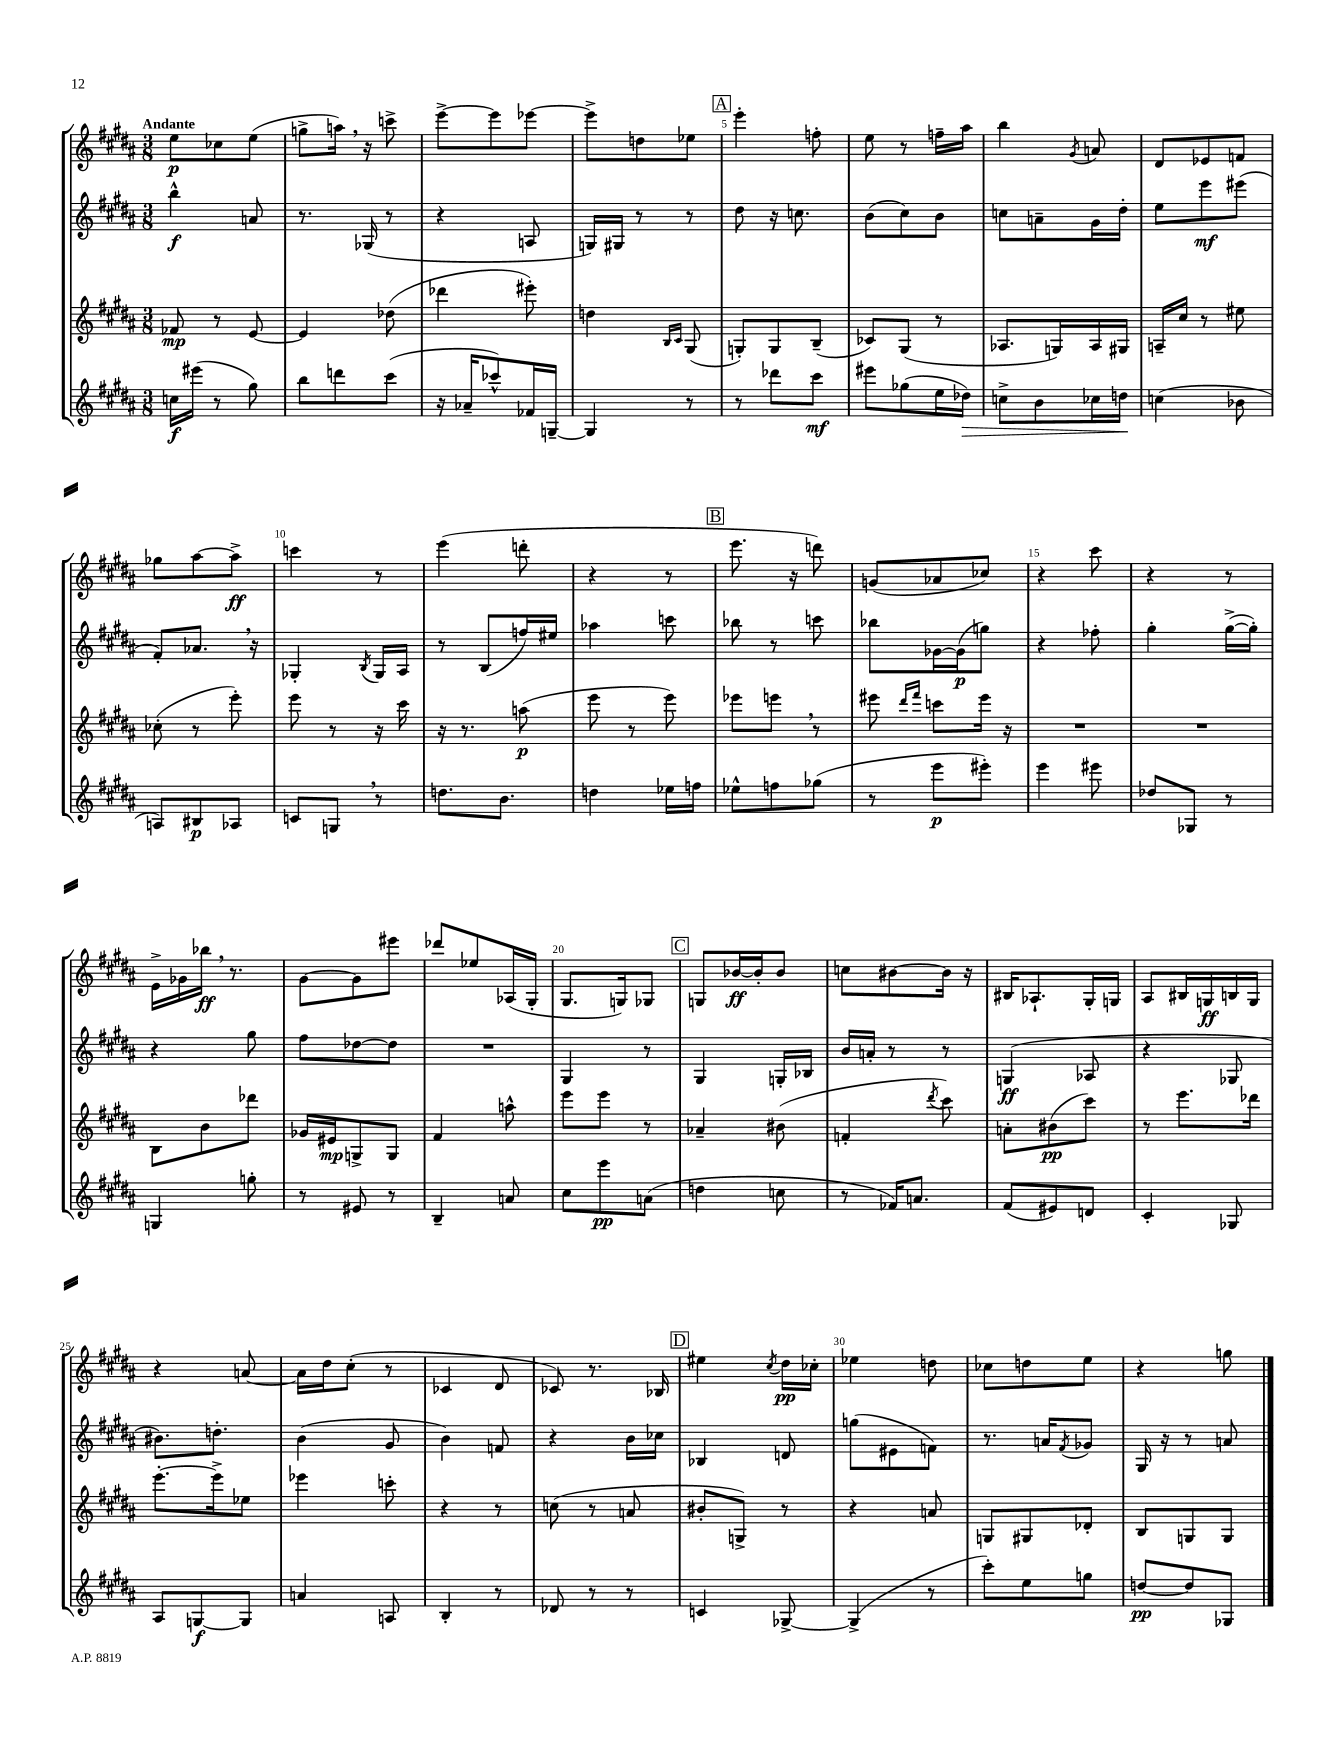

**kern	**kern	**kern	**kern
*staff4	*staff3	*staff2	*staff1
*clefG2	*clefG2	*clefG2	*clefG2
*k[f#c#g#d#a#]	*k[f#c#g#d#a#]	*k[f#c#g#d#a#]	*k[f#c#g#d#a#]
*M3/8	*M3/8	*M3/8	*M3/8
16cc	8f-	4bb^^	8ee
(16eee#	.	.	.
8r	8r	.	8cc-
8gg#)	[8e	8a	(8ee
=	=	=	=
8bb	4e]	8.r	8gg^
8ddd	.	.	16aa)
.	.	(16G-	16r
(8ccc#	(8dd-	8r	8ccc^
=	=	=	=
16r	4ddd-	4r	[8eee^
16a-~	.	.	.
8ccc-^^)	.	.	8eee]
16f-	8eee#')	8A	[8eee-
[16G~	.	.	.
=	=	=	=
4G]	4dd	16G)	8eee-^]
.	.	16G#	.
.	.	8r	8dd
.	16qqB	.	.
.	16qqc#	.	.
8r	(8G#	8r	8ee-
=	=	=	=
8r	8G')	8dd#	4eee'
8ddd-	8G	16r	.
.	.	8.cc	.
8ccc#	(8B~	.	8ff'
=	=	=	=
8eee#	8c-)	(8b	8ee
(8gg-	(8G#	8cc#)	8r
16ee	8r	8b	16ff~
16dd-)	.	.	16aa#
=	=	=	=
8cc^	8.A-	8cc	4bb
8b	.	8a~	.
.	16G)	.	.
.	.	.	8qg#
16cc-	16A-	16g#	8a
16dd	16G#	16dd#'	.
=	=	=	=
(4cc	16A~	8ee	8d#
.	16cc#	.	.
.	8r	8eee	8e-
8b-	8ee#	(8eee#	8f
=	=	=	=
8A)	(8cc-'	8f#')	8gg-
8B#	8r	8.a-	[8aa#
8A-	8eee')	.	8aa#^]
.	.	16r	.
=	=	=	=
8c	8eee	4G-'	4ccc
8G	8r	.	.
.	.	8qB	.
8r	16r	16G-	8r
.	16ccc#	16A#	.
=	=	=	=
8.dd	16r	8r	(4eee
.	8.r	.	.
.	.	(8B	.
8.b	.	.	.
.	(8aa	16ff)	8ddd'
.	.	16ee#	.
=	=	=	=
4dd	8eee	4aa-	4r
.	8r	.	.
16ee-	8eee)	8ccc	8r
16ff	.	.	.
=	=	=	=
8ee-^^	8eee-	8bb-	8.eee
8ff	8eee	8r	.
.	.	.	16r
(8gg-	8r	8ccc	8ddd)
=	=	=	=
8r	8eee#	8bb-	(8g
.	16qqddd#	.	.
.	16qqfff#	.	.
8eee	8ccc	[16g-	8a-
.	.	(16g-]	.
8eee#')	16eee#	8gg)	8cc-)
.	16r	.	.
=	=	=	=
4eee	4.r	4r	4r
8eee#	.	8ff-'	8ccc#
=	=	=	=
8dd-	4.r	4gg#'	4r
8G-	.	.	.
8r	.	([16gg#^	8r
.	.	16gg#'])	.
=	=	=	=
4G	8B	4r	16e^
.	.	.	16g-
.	8b	.	16bb-
.	.	.	8.r
8gg'	8ddd-	8gg#	.
=	=	=	=
8r	16g-	8ff#	[8g#
.	16e#	.	.
8e#	8G^	[8dd-	8g#]
8r	8G	8dd-]	8eee#
=	=	=	=
4B~	4f#	4.r	8ddd-
.	.	.	8ee-
8a	8aa^^	.	(16A-
.	.	.	16G#'
=	=	=	=
8cc#	8eee	4G#	8.G#
8eee	8eee	.	.
.	.	.	16G)
(8a	8r	8r	8G-
=	=	=	=
4dd	4a-~	4G#	8G
.	.	.	[16b-
.	.	.	16b-']
8cc	(8b#	16G'	8b-
.	.	16B-	.
=	=	=	=
8r	4f'	16b	8cc
.	.	16a'	.
16f-)	.	8r	[8b#
8.a	.	.	.
.	8qddd#	.	.
.	8ccc#)	8r	16b#]
.	.	.	16r
=	=	=	=
(8f#	8a'	(4G	16B#
.	.	.	8.A-`
8e#)	(8b#	.	.
8d	8ccc#)	8A-	16G#'
.	.	.	16G
=	=	=	=
4c#'	8r	4r	8A#
.	8.eee	.	16B#
.	.	.	16G
8G-	.	8G-	16B
.	16ddd-	.	16G
=	=	=	=
8A#	[8.eee'	8.b#)	4r
[8G	.	.	.
.	16eee^]	8.dd'	.
8G]	8ee-	.	[8a
=	=	=	=
4a	4eee-	(4b	16a]
.	.	.	16dd#
.	.	.	(8cc#'
8A	8ccc'	8g#	8r
=	=	=	=
4B'	4r	4b)	4c-
8r	8r	8f	8d#
=	=	=	=
8d-	(8cc	4r	8c-)
8r	8r	.	8.r
8r	8a	16b	.
.	.	16cc-	16B-
=	=	=	=
4c	8b#'	4B-	4ee#
.	8G^)	.	.
.	.	.	8qcc#
[8G-^	8r	8d	16dd#
.	.	.	16cc-'
=	=	=	=
(4G-^]	4r	(8gg	4ee-
.	.	8e#	.
8r	8a	8f)	8dd
=	=	=	=
8ccc#')	8G	8.r	8cc-
8ee	8G#	.	8dd
.	.	16a	.
.	.	8qf#	.
8gg	8d-'	8g-	8ee
=	=	=	=
[8dd	8B	16G#	4r
.	.	16r	.
8dd]	8G	8r	.
8G-	8G	8a	8gg
==	==	==	==
*-	*-	*-	*-
